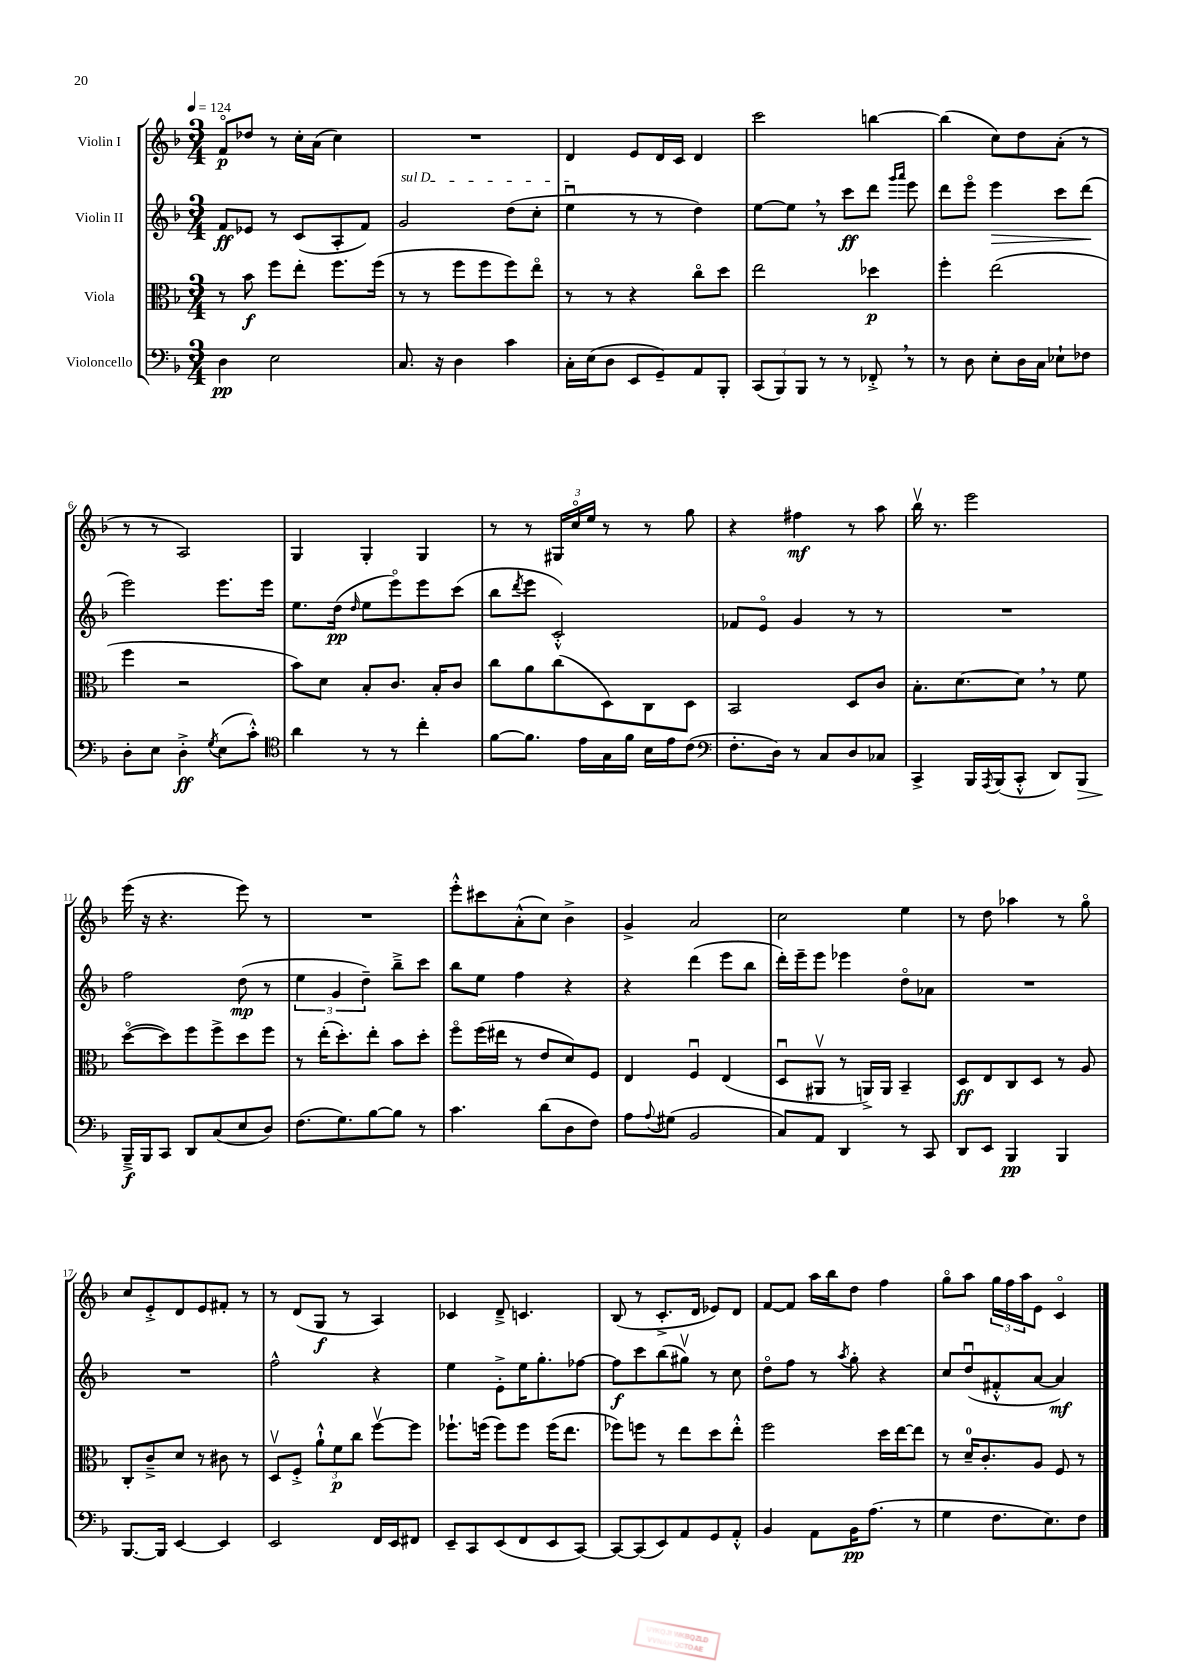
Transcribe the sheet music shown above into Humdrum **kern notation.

**kern	**dynam	**kern	**dynam	**kern	**dynam	**kern	**dynam
*part4	*part4	*part3	*part3	*part2	*part2	*part1	*part1
*staff4	*staff4	*staff3	*staff3	*staff2	*staff2	*staff1	*staff1
*I"Violoncello	*	*I"Viola	*	*I"Violin II	*	*I"Violin I	*
*clefF4	*	*clefC3	*	*clefG2	*	*clefG2	*
*k[b-]	*	*k[b-]	*	*k[b-]	*	*k[b-]	*
*M3/4	*	*M3/4	*	*M3/4	*	*M3/4	*
*MM124	*	*MM124	*	*MM124	*	*MM124	*
=1	=1	=1	=1	=1	=1	=1	=1
4D\	pp	8r	.	8f/L	ff	8f/L	p
.	.	8b-\	f	8e-X/J	.	8dd-X/J	.
2E\	.	8ff\L	.	8r	.	8r	.
.	.	8ee'\J	.	(8c/L	.	16cc'\LL	.
.	.	.	.	.	.	(16a\JJ	.
.	.	8.ff\L	.	8A'/	.	4cc\)	.
.	.	.	.	8f/J)	.	.	.
.	.	(16ff\Jk	.	.	.	.	.
=2	=2	=2	=2	=2	=2	=2	=2
!	!	!	!	!LO:TX:a:i:t=sul D	!	!	!
8.C/	.	8r	.	2g/	.	2.r	.
.	.	8r	.	.	.	.	.
16r	.	.	.	.	.	.	.
4D\	.	8ff\L	.	.	.	.	.
.	.	8ff\	.	.	.	.	.
4c\	.	8ff\)	.	(8dd\L	.	.	.
.	.	8ee\J	.	8cc'\J	.	.	.
=3	=3	=3	=3	=3	=3	=3	=3
16C'\LL	.	8r	.	4eeu\	.	4d/	.
(16E\J	.	.	.	.	.	.	.
8D\J	.	8r	.	.	.	.	.
8EE/L	.	4r	.	8r	.	8e/L	.
8GG~/)	.	.	.	8r	.	16d/L	.
.	.	.	.	.	.	16c/JJ	.
8AA/	.	8cc\L	.	4dd\)	.	4d/	.
8BBB-'/J	.	8dd\J	.	.	.	.	.
=4	=4	=4	=4	=4	=4	=4	=4
(12CC/L	.	2ee\	.	[8ee\L	.	2ccc\	.
12BBB-/)	.	.	.	.	.	.	.
.	.	.	.	8ee,\J]	.	.	.
12BBB-/J	.	.	.	.	.	.	.
8r	.	.	.	8r	.	.	.
8r	.	.	.	8ccc\L	ff	.	.
8FF-X'^,/	.	4dd-X\	p	8ddd\J	.	[4bbn\	.
.	.	.	.	16qqggg/LL	.	.	.
.	.	.	.	16qqaaa/JJ	.	.	.
8r	.	.	.	8eee\	.	.	.
=5	=5	=5	=5	=5	=5	=5	=5
8r	.	4ff'\	.	8ddd\L	.	(4bb\]	.
8D\	.	.	.	8eee\J	.	.	.
!	!	!	!	!	!LO:HP:b	!	!
8E'\L	.	(2ee\	.	4eee\	>	8cc\L)	.
16D\L	.	.	.	.	.	8dd\	.
16C\JJ	.	.	.	.	.	.	.
8E-X`\L	.	.	.	8ccc\L	.	(8a'\J	.
8F-X\J	.	.	.	(8ddd\J	.	8r	.
.	.	.	.	.	]	.	.
!!LO:LB:g=z
=6	=6	=6	=6	=6	=6	=6	=6
8D'\L	.	4ff\	.	2eee\)	.	8r	.
8E\J	.	.	.	.	.	8r	.
4D'^\	ff	2r	.	.	.	2A/)	.
8qG/	.	.	.	.	.	.	.
(8E\L	.	.	.	8.eee\L	.	.	.
8c'^^\J)	.	.	.	.	.	.	.
.	.	.	.	16eee\Jk	.	.	.
=7	=7	=7	=7	=7	=7	=7	=7
*clefC4	*	*	*	*	*	*	*
4a\	.	8b-\L)	.	8.ee\L	.	4G/	.
.	.	8d\J	.	.	.	.	.
.	.	.	.	(16dd\Jk	pp	.	.
.	.	.	.	16qqdd/	.	.	.
8r	.	8B-'/L	.	8ee\L	.	4G'/	.
8r	.	8.c/J	.	8eee\)	.	.	.
4cc'\	.	.	.	8eee\	.	4G/	.
.	.	16B-'/KL	.	.	.	.	.
.	.	8c/J	.	(8ccc\J	.	.	.
=8	=8	=8	=8	=8	=8	=8	=8
[8f\L	.	8cc\L	.	8bb-\L	.	8r	.
.	.	.	.	8qddd/	.	.	.
8.f\J]	.	8a\	.	8eee\J	.	8r	.
.	.	(8cc\	.	2c'^^/)	.	24G#X/LL	.
.	.	.	.	.	.	24cc/	.
16e\LL	.	.	.	.	.	.	.
.	.	.	.	.	.	24ee/JJ	.
16G\	.	8D\)	.	.	.	8r	.
16f\JJ	.	.	.	.	.	.	.
16B-\LL	.	8C\	.	.	.	8r	.
16e\J	.	.	.	.	.	.	.
(8c\J	.	8D\J	.	.	.	8gg\	.
=9	=9	=9	=9	=9	=9	=9	=9
*clefF4	*	*	*	*	*	*	*
8.F'\L	.	2BB-/	.	8f-X/L	.	4r	.
.	.	.	.	8e/J	.	.	.
16D\Jk)	.	.	.	.	.	.	.
8r	.	.	.	4g/	.	4ff#X\	mf
8C/L	.	.	.	.	.	.	.
8D/	.	8D/L	.	8r	.	8r	.
8C-X/J	.	8c/J	.	8r	.	8aa\	.
=10	=10	=10	=10	=10	=10	=10	=10
4CC^/	.	8.B-'\L	.	2.r	.	16bb-v\	.
.	.	.	.	.	.	8.r	.
.	.	[8.d\	.	.	.	.	.
16BBB-/LL	.	.	.	.	.	2eee\	.
8qAAA/	.	.	.	.	.	.	.
(16BBB-/J	.	.	.	.	.	.	.
8CC'^^/J	.	8d,\J]	.	.	.	.	.
8DD/L)	.	8r	.	.	.	.	.
!	!LO:HP:b	!	!	!	!	!	!
8BBB-/J	>	8f\	.	.	.	.	.
!!LO:LB:g=z
=11	=11	=11	=11	=11	=11	=11	=11
16BBB-~^/LL	f	([8dd\L	.	2ff\	.	(16eee\	.
16BBB-/J	]	.	.	.	.	16r	.
8CC/J	.	8dd\])	.	.	.	4.r	.
8DD/L	.	8ff\	.	.	.	.	.
(8C/	.	8ff^\	.	.	.	.	.
8E/	.	8dd\	.	(8dd\	mp	8eee\)	.
8D/J)	.	8ff\J	.	8r	.	8r	.
=12	=12	=12	=12	=12	=12	=12	=12
(8.F\L	.	8r	.	6ee\	.	2.r	.
.	.	(16ee'\KL	.	.	.	.	.
.	.	.	.	6g/	.	.	.
8.G\)	.	8.dd'\)	.	.	.	.	.
.	.	.	.	6dd~\)	.	.	.
[8B-\	.	8ee'\J	.	.	.	.	.
8B-\J]	.	8b-\L	.	8bb-~^\L	.	.	.
8r	.	8dd'\J	.	8ccc\J	.	.	.
=13	=13	=13	=13	=13	=13	=13	=13
4.c\	.	8ff\L	.	8bb-\L	.	8eee'^^\L	.
.	.	(16ff\L	.	8ee\J	.	8ccc#X\	.
.	.	16ee#X\JJ	.	.	.	.	.
.	.	8r	.	4ff\	.	(8a'^^\	.
(8d\L	.	8e/L	.	.	.	8cc\J)	.
8D\	.	8d/)	.	4r	.	4b-^\	.
8F\J)	.	8F/J	.	.	.	.	.
=14	=14	=14	=14	=14	=14	=14	=14
8A\L	.	4E/	.	4r	.	4g^/	.
8qqA/	.	.	.	.	.	.	.
(8G#X\J	.	.	.	.	.	.	.
2BB-/	.	4Fu/	.	(4ddd\	.	2a/	.
.	.	(4E/	.	8eee\L	.	.	.
.	.	.	.	8bb-\J	.	.	.
=15	=15	=15	=15	=15	=15	=15	=15
8C/L)	.	8Du/L	.	16ddd'\LL)	.	2cc\	.
.	.	.	.	16eee~\J	.	.	.
8AA/J	.	8AA#Xv/J	.	8eee\J	.	.	.
4DD/	.	8r	.	4eee-X\	.	.	.
.	.	16AAn^/LL)	.	.	.	.	.
.	.	16AA/JJ	.	.	.	.	.
8r	.	4BB-~/	.	8dd\L	.	4ee\	.
8CC/	.	.	.	8a-X\J	.	.	.
=16	=16	=16	=16	=16	=16	=16	=16
8DD/L	.	8D/L	ff	2.r	.	8r	.
8EE/J	.	8E/	.	.	.	8dd\	.
4BBB-/	pp	8C/	.	.	.	4aa-X\	.
.	.	8D/J	.	.	.	.	.
4BBB-/	.	8r	.	.	.	8r	.
.	.	8A/	.	.	.	8gg\	.
!!LO:LB:g=z
=17	=17	=17	=17	=17	=17	=17	=17
[8.BBB-/L	.	8C'/L	.	2.r	.	8cc/L	.
.	.	8c~^/	.	.	.	8e'^/	.
16BBB-/Jk]	.	.	.	.	.	.	.
[4EE/	.	8d/J	.	.	.	8d/	.
.	.	8r	.	.	.	8e/	.
4EE/]	.	8c#X\	.	.	.	8f#X'/J	.
.	.	8r	.	.	.	8r	.
=18	=18	=18	=18	=18	=18	=18	=18
2EE/	.	8Dv/L	.	2ff^^\	.	8r	.
.	.	8F'^/J	.	.	.	(8d/L	.
.	.	12a`^^\L	.	.	.	8G/J	f
.	.	12f\	p	.	.	.	.
.	.	.	.	.	.	8r	.
.	.	12cc\J	.	.	.	.	.
16FF/LL	.	[8ffv\L	.	4r	.	4A/)	.
16EE/J	.	.	.	.	.	.	.
8FF#X/J	.	8ff\J]	.	.	.	.	.
=19	=19	=19	=19	=19	=19	=19	=19
8EE~/L	.	8.ff-X`\L	.	4ee\	.	4c-X/	.
8CC/	.	.	.	.	.	.	.
.	.	(16ffn\Jk	.	.	.	.	.
(8EE/	.	8ff\L)	.	8e'^\L	.	8d~^/	.
8FF/	.	8ff\J	.	16ee\K	.	4.cn/	.
.	.	.	.	8.gg'\	.	.	.
8EE/	.	(16ff\KL	.	.	.	.	.
.	.	8.ee\J	.	.	.	.	.
[8CC/J)	.	.	.	[8ff-X\J	.	.	.
=20	=20	=20	=20	=20	=20	=20	=20
8CC/L_	.	8ff-X\L)	.	8ff-\L]	f	(8B-/	.
(8CC/]	.	8ffn\J	.	8ccc\	.	8r	.
8EE/)	.	8r	.	(8bb-\	.	8.c'^/L	.
8AA/	.	8ee\L	.	8gg#Xv\J)	.	.	.
.	.	.	.	.	.	16d/Jk	.
8GG/	.	8dd\	.	8r	.	8e-X/L)	.
8AA'^^/J	.	8ee'^^\J	.	8cc\	.	8d/J	.
=21	=21	=21	=21	=21	=21	=21	=21
4BB-/	.	2ff\	.	8dd\L	.	[8f/L	.
.	.	.	.	8ff\J	.	8f/J]	.
8AA\L	.	.	.	8r	.	16aa\LL	.
.	.	.	.	.	.	16bb-\J	.
.	.	.	.	8qaa/	.	.	.
16BB-\K	pp	.	.	8gg'\	.	8dd\J	.
(8.A\J	.	.	.	.	.	.	.
.	.	16dd\LL	.	4r	.	4ff\	.
.	.	[16ee\J	.	.	.	.	.
8r	.	8ee\J]	.	.	.	.	.
=22	=22	=22	=22	=22	=22	=22	=22
4G\	.	8r	.	8cc/L	.	8gg\L	.
.	.	16d~/KL	.	(8ddu/	.	8aa\J	.
.	.	8.c'/	.	.	.	.	.
8.F\L	.	.	.	8f#X'^^/	.	24gg\LL	.
.	.	.	.	.	.	24ff\	.
.	.	.	.	.	.	24aa\J	.
.	.	8A/J	.	[8a/J	.	8e\J	.
8.E\)	.	.	.	.	.	.	.
.	.	8F/	.	4a/])	mf	4c/	.
8F\J	.	8r	.	.	.	.	.
==	==	==	==	==	==	==	==
*-	*-	*-	*-	*-	*-	*-	*-
